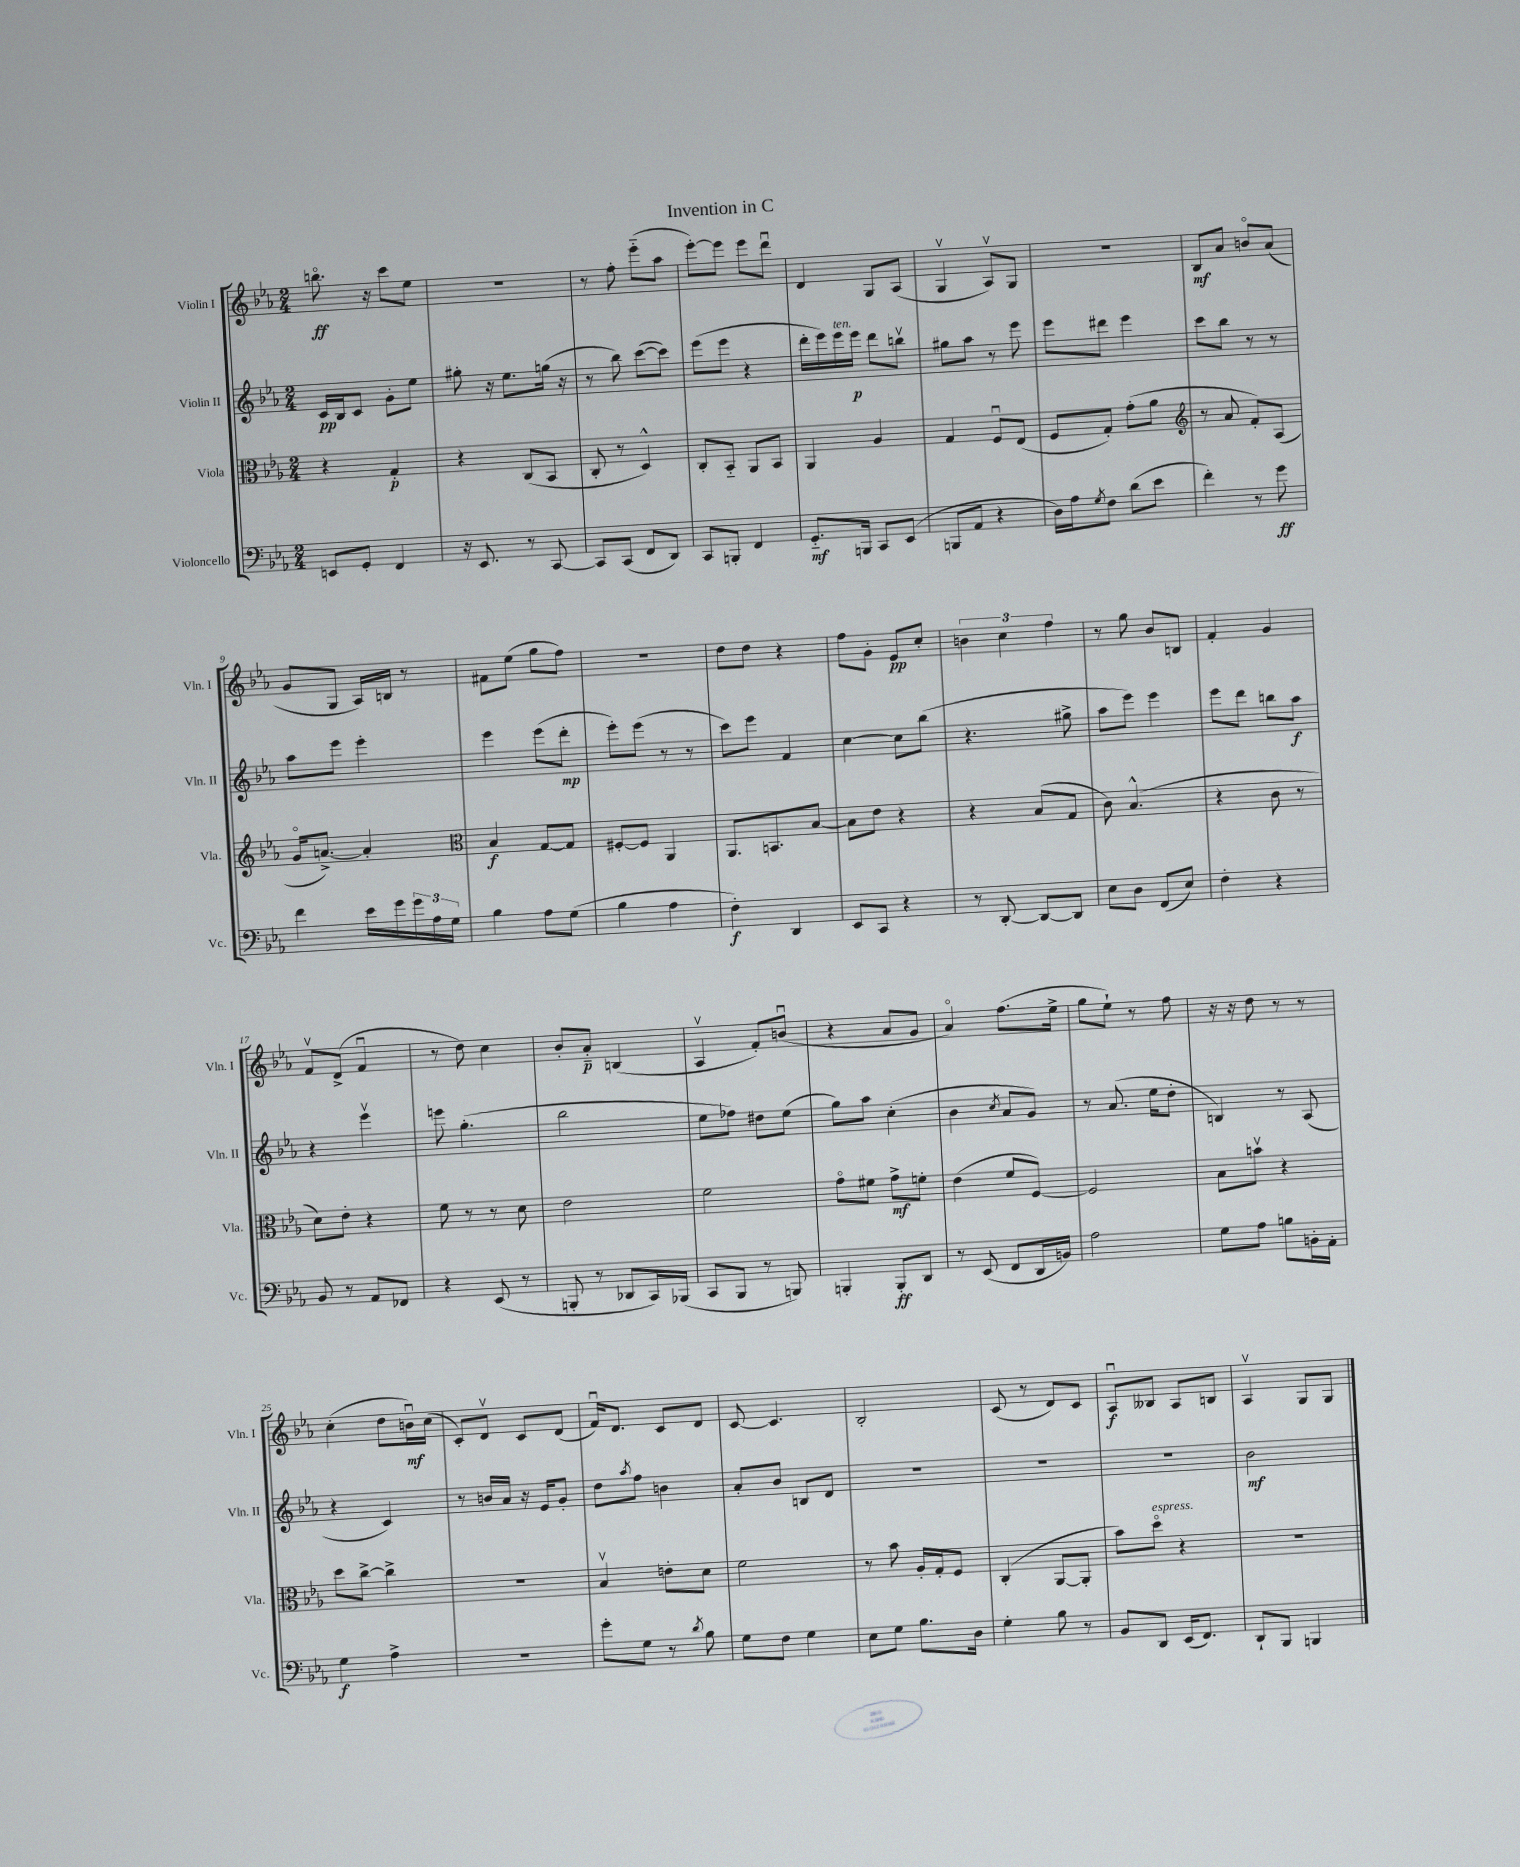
\header { title = "Invention in C" }
<<
\new StaffGroup <<
\new Staff = "s0" \with { instrumentName = "Violin I" shortInstrumentName = "Vln. I" } {
    \clef treble \key ees \major \numericTimeSignature \time 2/4
    b''8.\flageolet\ff r16 c'''8 ees''8 |
    r2 |
    r8 f''8-. ees'''8-_( aes''8 |
    ees'''8~-.) ees'''8 ees'''8 d'''8\downbow |
    d'4 g8 aes8( |
    g4\upbow aes8\upbow) g8 |
    r2 |
    bes8\mf aes'8 b'8\flageolet aes'8( |
    g'8 g8 aes16) b16 r8 |
    fis'8 ees''8( g''8 f''8) |
    R2 |
    d''8 d''8 r4 |
    f''8 g'8-. ees'8\pp c''8-. |
    \tuplet 3/2 { b'4 c''4 f''4 } |
    r8 g''8 bes'8 b8 |
    f'4-. g'4 |
    f'8\upbow d'8->( f'4\downbow |
    r8 d''8) c''4 |
    bes'8-. aes'8-_\p b4( |
    aes4\upbow f'8-.) b'8\downbow( |
    r4 aes'8 g'8 |
    aes'4\flageolet) f''8.( ees''16-> |
    g''8 ees''8-!) r8 f''8 |
    r16 r16 d''8 r8 r8 |
    c''4-.( d''8 b'16\downbow\mf) c''16( |
    c'8-.) d'8\upbow c'8 d'8( |
    f'16\downbow) d'8. c'8 d'8 |
    c'8~ c'4. |
    bes2-. |
    c'8( r8 d'8) c'8 |
    aes8\downbow\f beses8 aes8 b8 |
    aes4\upbow g8 g8 \bar "|." |
}
\new Staff = "s1" \with { instrumentName = "Violin II" shortInstrumentName = "Vln. II" } {
    \clef treble \key ees \major \numericTimeSignature \time 2/4
    c'16\pp bes16 c'8 g'8-. ees''8 |
    gis''8-. r16 ees''8. g''16( r16 |
    r8 bes''8) c'''8~( c'''8) |
    ees'''8( ees'''8 r4 |
    d'''16-. ees'''16) ees'''16^\markup { \italic "ten." } ees'''16\p d'''8 b''8\upbow |
    gis''8 aes''8 r8 ees'''8 |
    ees'''8 dis'''8 ees'''4 |
    c'''8 bes''8 r8 r8 |
    aes''8 ees'''8 ees'''4-. |
    ees'''4 ees'''8( d'''8-.\mp |
    ees'''8-.) ees'''8( r8 r8 |
    c'''8) ees'''8 f'4 |
    c''4~ c''8 bes''8( |
    r4. gis''8-> |
    aes''8 ees'''8) ees'''4 |
    ees'''8 d'''8 b''8 aes''8\f |
    r4 ees'''4\upbow |
    e'''8 g''4.-.( |
    bes''2 |
    ees''8 fes''8) dis''8 ees''8( |
    g''8) aes''8 c''4-.( |
    bes'4 \acciaccatura { c''8 } aes'8 g'8) |
    r8 aes'8.( ees''16 d''8-. |
    b4) r8 aes8( |
    r4 c'4) |
    r8 b'16 aes'16 r16 ees'16 g'8-. |
    d''8 \acciaccatura { aes''8 } f''8 b'4 |
    aes'8-. bes'8 b8 d'8 |
    R2 |
    R2 |
    R2 |
    bes'2\mf \bar "|." |
}
\new Staff = "s2" \with { instrumentName = "Viola" shortInstrumentName = "Vla." } {
    \clef alto \key ees \major \numericTimeSignature \time 2/4
    r4 g4-.\p |
    r4 c8( bes,8 |
    c8-. r8 d4-^) |
    c8-. bes,8-_ aes,8 bes,8 |
    aes,4 aes4 |
    g4 f8\downbow ees8( |
    f8 g8-.) g'8-.( aes'8 |
    \clef treble r8 aes'8 f'8-.) aes8( |
    g'16\flageolet a'8.~->) a'4-. |
    \clef alto bes4\f g8~ g8 |
    fis8~-. fis8 aes,4 |
    aes,8. b,8. bes8~ |
    bes8 ees'8 r4 |
    r4 bes8( g8 |
    c'8) bes4.-^( |
    r4 c'8 r8 |
    d'8) ees'8-. r4 |
    f'8 r8 r8 d'8 |
    ees'2 |
    f'2 |
    g'8\flageolet fis'8 g'8->\mf f'8-. |
    ees'4( f'8 f8~) |
    f2 |
    bes8 b'8\upbow r4 |
    d''8 c''8~-> c''4-> |
    R2 |
    bes4\upbow e'8-. d'8 |
    f'2 |
    r8 bes'8 aes16-. g16-. f8 |
    c4-.( aes,8~ aes,8-. |
    bes'8) d''8\flageolet^\markup { \italic "espress." } r4 |
    R2 \bar "|." |
}
\new Staff = "s3" \with { instrumentName = "Violoncello" shortInstrumentName = "Vc." } {
    \clef bass \key ees \major \numericTimeSignature \time 2/4
    e,8 g,8-. f,4 |
    r16 ees,8. r8 c,8~ |
    c,8 c,8( f,8 d,8) |
    c,8 b,,8-. f,4 |
    g,8.-_\mf b,,16 c,8 ees,8( |
    b,,8 aes,8 r4 |
    d16) aes16 \acciaccatura { g8 } f8 d'8( ees'8 |
    f'4-.) r8 g'8\ff |
    f'4 ees'16 g'16 \tuplet 3/2 { g'16 aes16 g16 } |
    bes4 aes8 g8( |
    bes4 aes4 |
    f4-.\f) d,4 |
    ees,8 c,8 r4 |
    r8 d,8~-. d,8~ d,8 |
    ees8 d8 f,8( ees8) |
    f4-. r4 |
    bes,8 r8 aes,8 fes,8 |
    r4 ees,8( r8 |
    b,,8-. r8 des,8 c,16) bes,,16( |
    c,8 bes,,8 r8 b,,8) |
    b,,4-. b,,8-.\ff d,8 |
    r8 ees,8( f,8 d,16 b,16) |
    aes2 |
    g8 aes8 b8 b,16-. aes,16-. |
    g4\f aes4-> |
    r2 |
    g'8-. g8 r8 \acciaccatura { d'8 } bes8 |
    g8 f8 g4 |
    ees8 g8 bes8. d16 |
    g4-. bes8 r8 |
    bes,8 d,8 ees,16( f,8.) |
    d,8-! bes,,8 b,,4 \bar "|." |
}
>>
>>
